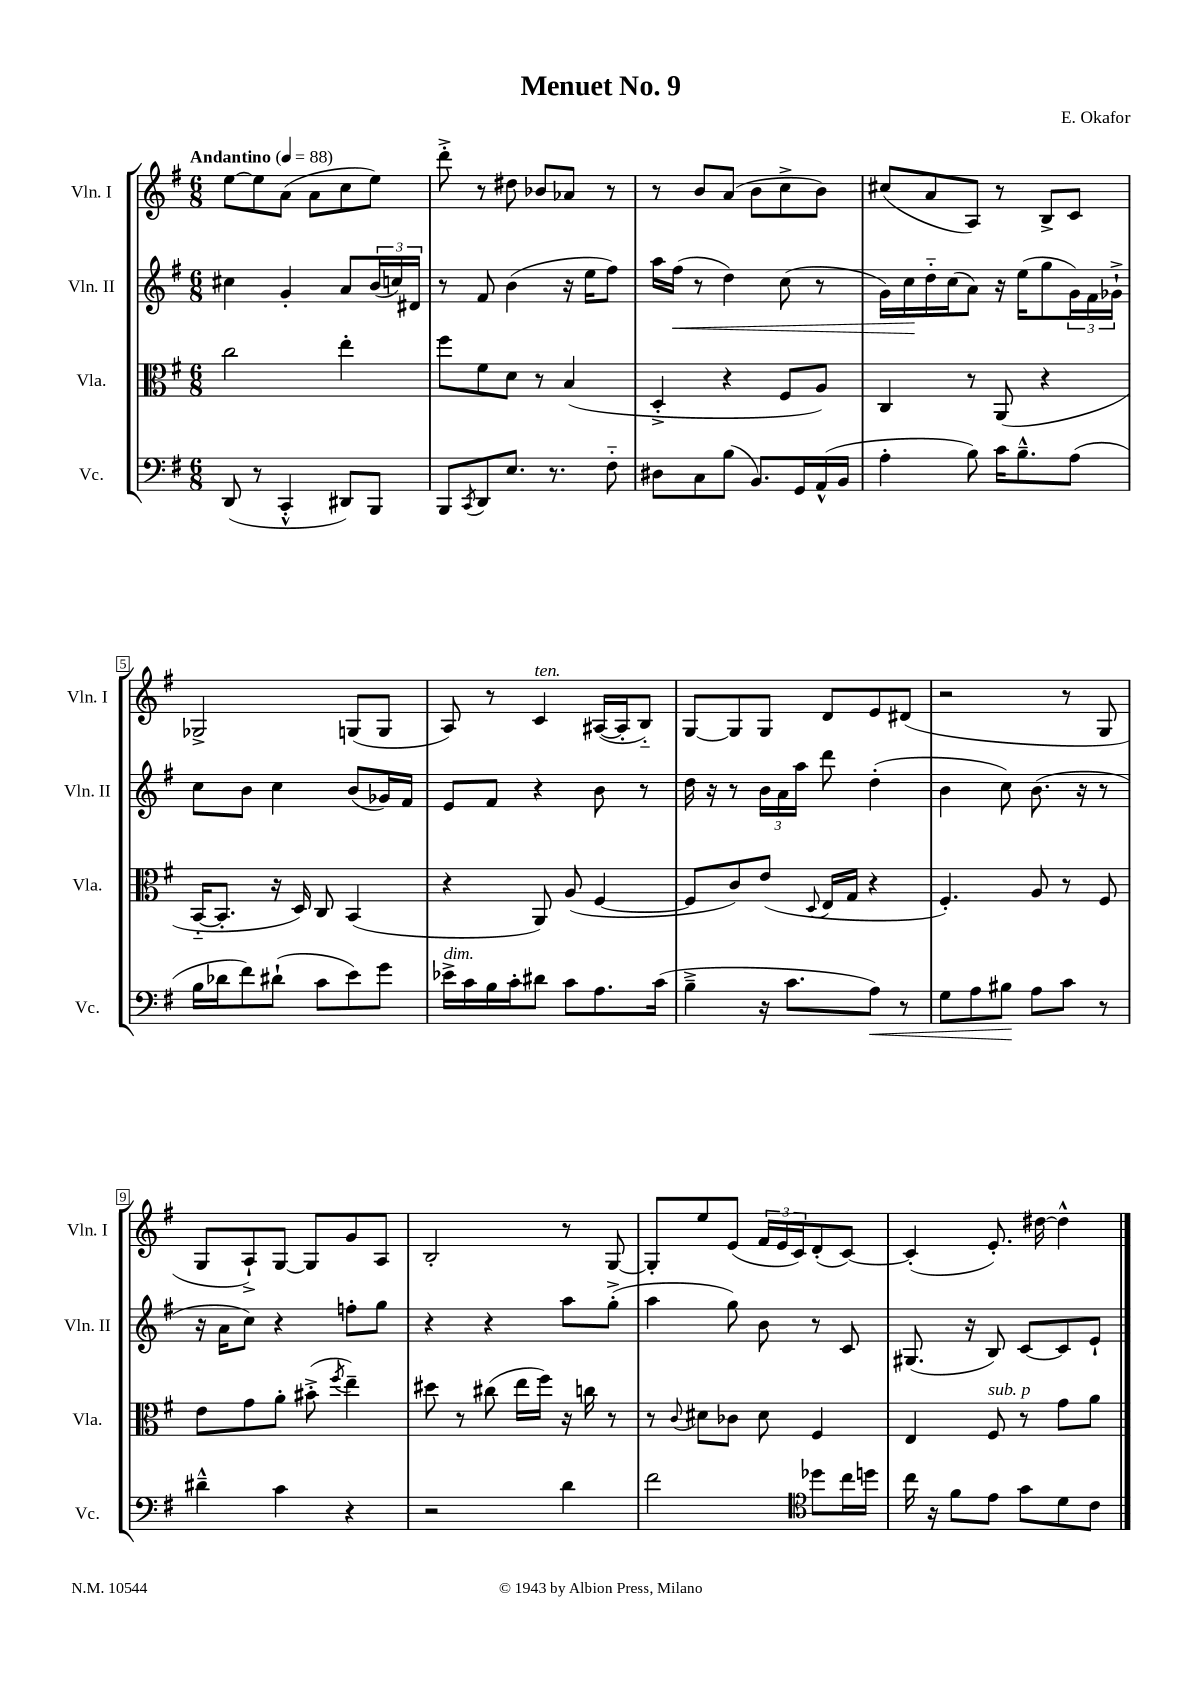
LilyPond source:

\header { title = "Menuet No. 9" composer = "E. Okafor" }
<<
\new StaffGroup <<
\new Staff = "s0" \with { instrumentName = "Vln. I" shortInstrumentName = "Vln. I" } {
    \clef treble \key g \major \numericTimeSignature \time 6/8 \tempo "Andantino" 4 = 88
    e''8~ e''8 a'8( a'8 c''8 e''8) |
    d'''8-.-> r8 dis''8 bes'8 aes'8 r8 |
    r8 b'8 a'8( b'8 c''8-> b'8) |
    cis''8( a'8 a8) r8 b8-> c'8 |
    ges2-> g8( g8 |
    a8) r8 c'4^\markup { \italic "ten." } ais16~( ais16-. b8-_) |
    g8~ g8 g8 d'8 e'8 dis'8( |
    r2 r8 g8 |
    g8 a8-!->) g8~ g8 g'8 a8 |
    b2-. r8 g8~ |
    g8-. e''8 e'8( \tuplet 3/2 { fis'16 e'16 c'16) } d'8-.( c'8~) |
    c'4-.( e'8.-.) dis''16~ dis''4-^ \bar "|." |
}
\new Staff = "s1" \with { instrumentName = "Vln. II" shortInstrumentName = "Vln. II" } {
    \clef treble \key g \major \numericTimeSignature \time 6/8
    cis''4 g'4-. a'8 \tuplet 3/2 { b'16( c''16) dis'16 } |
    r8 fis'8 b'4( r16 e''16 fis''8) |
    a''16 fis''16\<( r8 d''4) c''8( r8 |
    g'16) c''16\! d''16-_ c''16( a'8) r16 e''16( g''8 \tuplet 3/2 { g'16) fis'16 ges'16-!-> } |
    c''8 b'8 c''4 b'8( ges'16) fis'16 |
    e'8 fis'8 r4 b'8 r8 |
    d''16 r16 r8 \tuplet 3/2 { b'16 a'16 a''16 } d'''8 d''4-.( |
    b'4 c''8) b'8.( r16 r8 |
    r16 a'16 c''8) r4 f''8-. g''8 |
    r4 r4 a''8 g''8-.->( |
    a''4 g''8) b'8 r8 c'8 |
    gis8.( r16 b8) c'8~ c'8 e'8-! \bar "|." |
}
\new Staff = "s2" \with { instrumentName = "Vla." shortInstrumentName = "Vla." } {
    \clef alto \key g \major \numericTimeSignature \time 6/8
    c''2 e''4-. |
    fis''8 fis'8 d'8 r8 b4( |
    d4-.-> r4 fis8 a8) |
    c4 r8 a,8( r4 |
    b,16~-_ b,8.-. r16 d16) c8 b,4( |
    r4 a,8) a8( fis4~ |
    fis8 c'8) e'8( \appoggiatura { d8 } e16 g16 r4 |
    fis4.-.) a8 r8 fis8 |
    e'8 g'8 a'8-. bis'8-.->( \acciaccatura { fis''8 } e''4--) |
    dis''8 r8 cis''8( e''16 fis''16) r16 c''16 r8 |
    r8 \appoggiatura { c'8 } dis'8 ces'8 dis'8 fis4 |
    e4 fis8^\markup { \italic "sub. p" } r8 g'8 a'8 \bar "|." |
}
\new Staff = "s3" \with { instrumentName = "Vc." shortInstrumentName = "Vc." } {
    \clef bass \key g \major \numericTimeSignature \time 6/8
    d,8( r8 c,4-.-^ dis,8) b,,8 |
    b,,8 \acciaccatura { c,8 } d,8 e8. r8. fis8-_ |
    dis8 c8 b8( b,8.) g,16 a,16-^( b,16 |
    a4-. b8) c'16 b8.---^ a8( |
    b16 des'16 fis'8) dis'8-!( c'8 e'8) g'8 |
    ees'16->^\markup { \italic "dim." } c'16 b16 c'16-. dis'8 c'8 a8. c'16( |
    b4---> r16 c'8. a8\<) r8 |
    g8 a8 bis8\! a8 c'8 r8 |
    dis'4---^ c'4 r4 |
    r2 d'4 |
    fis'2 \clef tenor des''8 c''16 d''16 |
    c''16 r16 fis'8 e'8 g'8 d'8 c'8 \bar "|." |
}
>>
>>
\layout { \context { \Score \override BarNumber.stencil = #(make-stencil-boxer 0.1 0.3 ly:text-interface::print) } }
